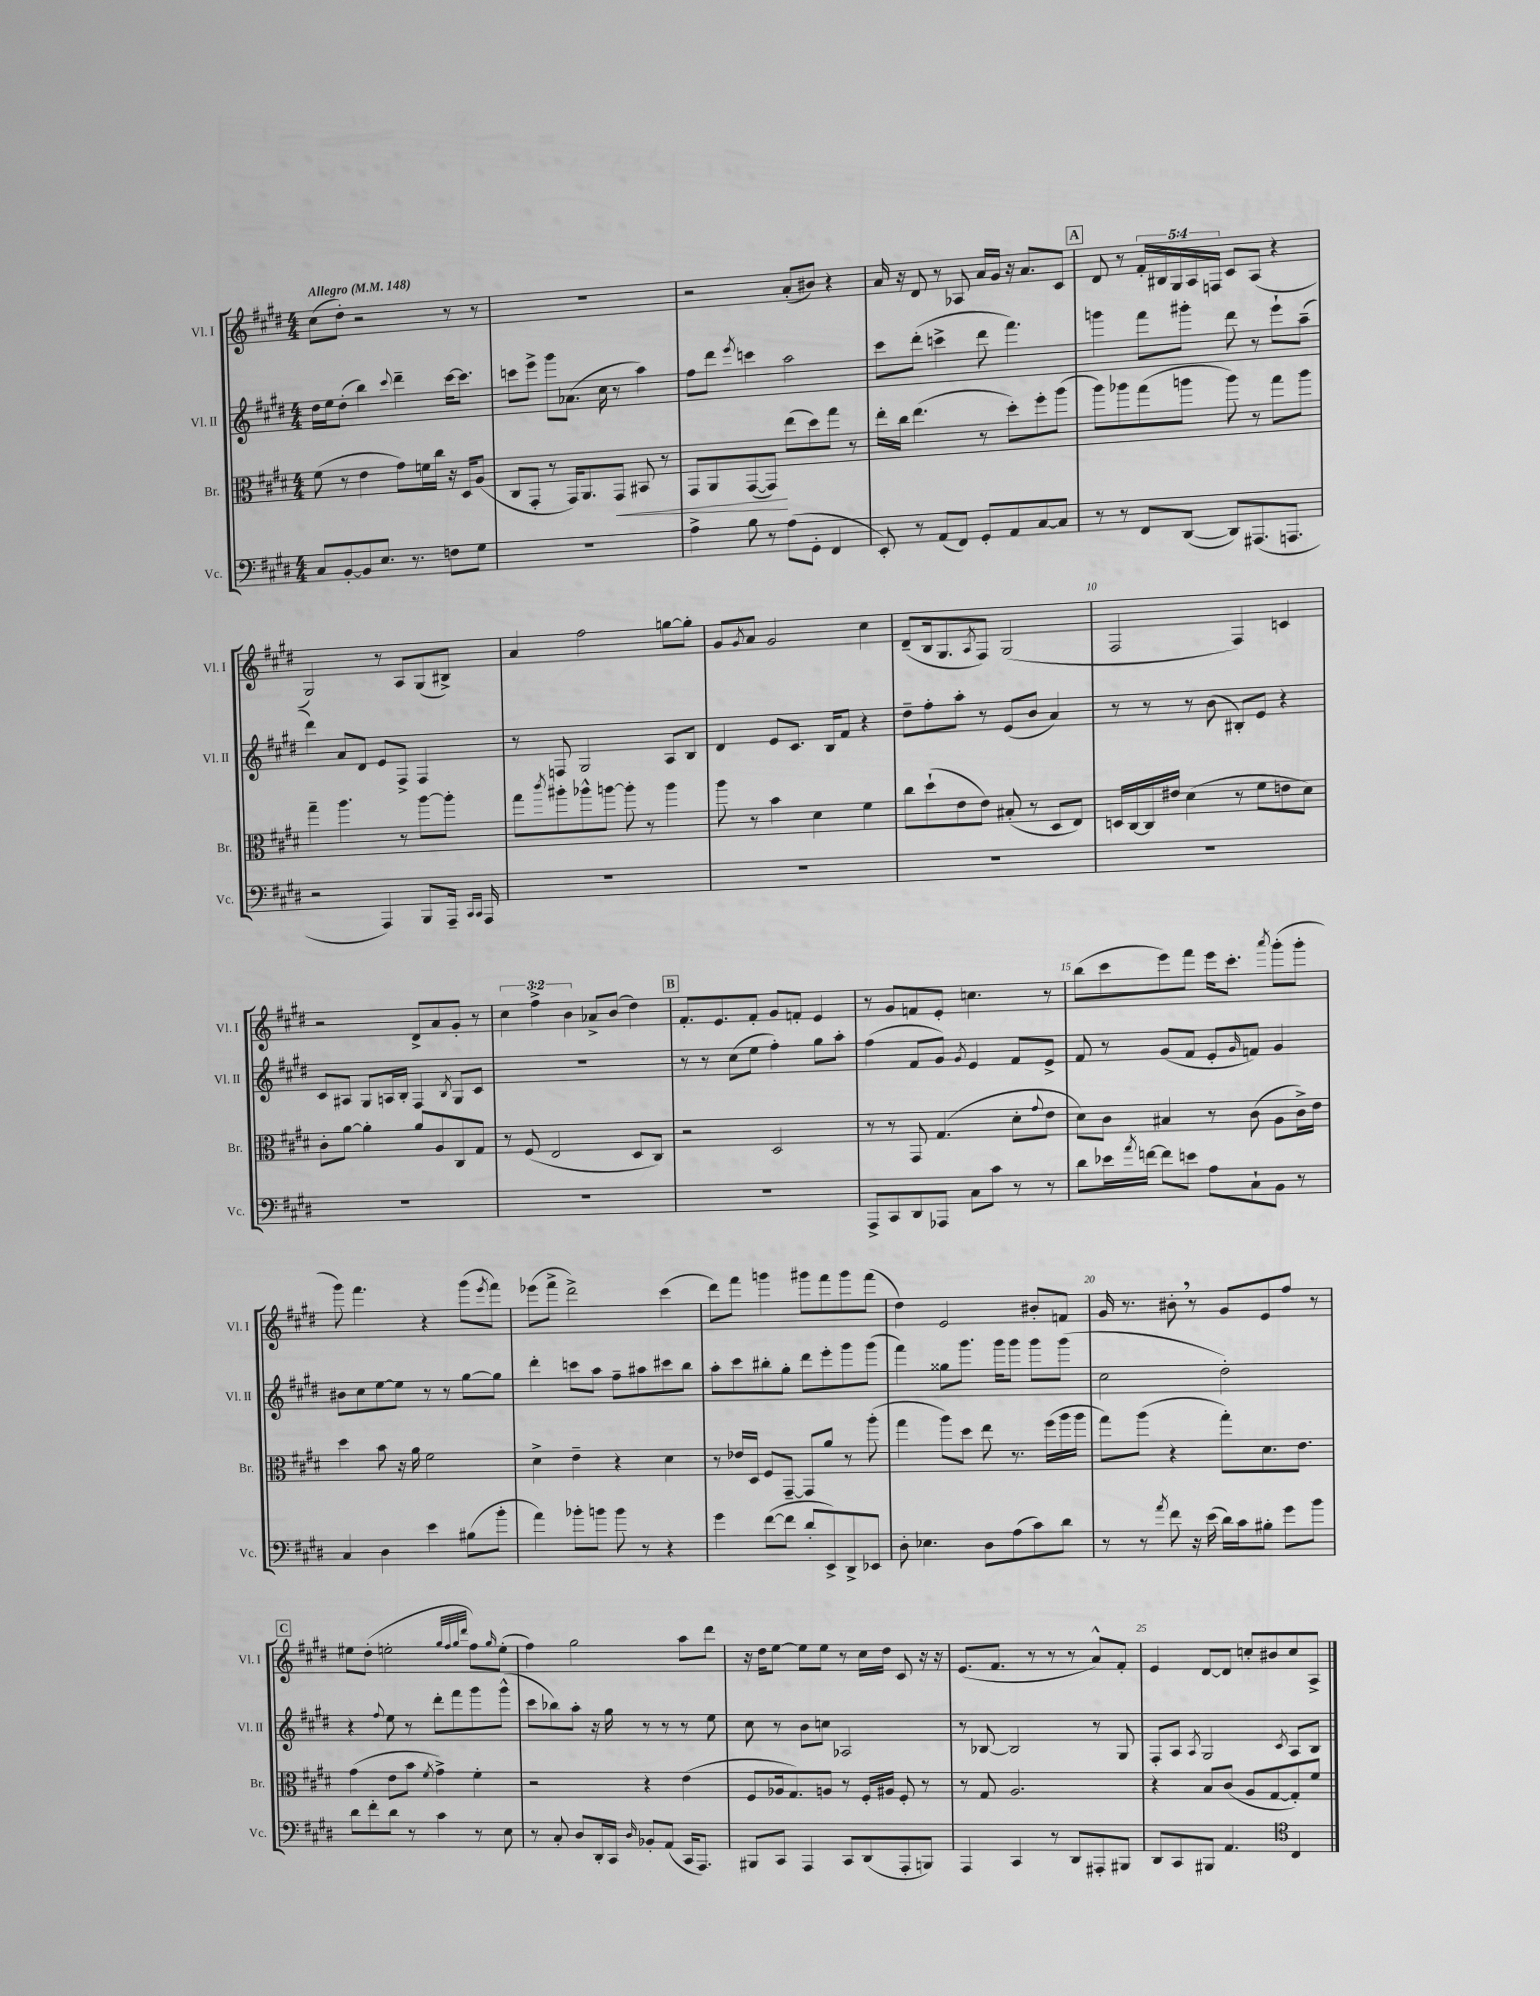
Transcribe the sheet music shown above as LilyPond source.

<<
\new StaffGroup <<
\new Staff = "s0" \with { instrumentName = "Vl. I" shortInstrumentName = "Vl. I" } {
    \clef treble \key e \major \numericTimeSignature \time 4/4 \override Staff.TupletNumber.text = #tuplet-number::calc-fraction-text \tempo "Allegro" 4 = 148
    cis''8( dis''8-.) r2 r8 r8 |
    R1 |
    r2 a'8-.( bis'8) r4 |
    a'16 r16 dis'8 r8 aes8 a'16 gis'16 r16 a'8. cis'8 |
    \mark \markup { \box "A" } dis'8 r8 \tuplet 5/4 { fis'16-. bis16 gis16 a16 f16 } cis'8 a8( r4 |
    gis2) r8 a8 gis8( bis8->) |
    a'4 fis''2 g''8~ g''8-. |
    gis'8 \acciaccatura { gis'8 } a'8 gis'2 cis''4 |
    dis'8--( b16 gis8. \acciaccatura { a8 } fis8) gis2( |
    fis2 fis4) c'4 |
    r2 dis'8-> a'8 gis'8-. r8 |
    \tuplet 3/2 { cis''4 fis''4-> b'4 } aes'8-> b'8( dis''4) |
    \mark \markup { \box "B" } fis'8.-. e'8. fis'8-. gis'8 f'8-. e'4 |
    r8 gis'8 f'8 e'8-. c''4. r8 |
    b''8( cis'''8 e'''8) fis'''8 e'''16 cis'''8.-. \acciaccatura { a'''8 } gis'''8-.( gis'''8-. |
    gis'''8) fis'''4. r4 gis'''8( \acciaccatura { e'''8 } fis'''8) |
    ees'''8( fis'''8-> dis'''2->) cis'''4( |
    dis'''8) fis'''8 g'''4 gis'''8 fis'''8 gis'''8 fis'''8( |
    dis''4) e'2 bis'8-. f'8 |
    gis'16 r8. bis'8-. \breathe r8 gis'8 e'8 fis''8 r8 |
    \mark \markup { \box "C" } eis''8 dis''8-.( e''2-. \grace { gis''32 fis''32 gis''32 dis'''32 } fis''8) \grace { gis''16 } e''8-.( |
    fis''4) gis''2 a''8 dis'''8 |
    r16 dis''16 e''8~ e''8 e''8 r8 cis''16 dis''16 cis'8 r16 r16 |
    e'8.( fis'8. r8 r8 r8 a'8-^) fis'8-. |
    e'4 dis'8~ dis'8 c''8-. bis'8 c''8 a8-> \bar "|." |
}
\new Staff = "s1" \with { instrumentName = "Vl. II" shortInstrumentName = "Vl. II" } {
    \clef treble \key e \major \numericTimeSignature \time 4/4
    dis''16 e''16 dis''8-.( b''4) \appoggiatura { cis'''8 } dis'''4-- cis'''16~ cis'''8. |
    c'''8 e'''8-> gis'''8 aes'8.( cis''16 r8 a''4) |
    fis''8 dis'''8 \acciaccatura { e'''8 } c'''4 a''2 |
    cis'''8 dis'''8-.( c'''4-> dis'''8 fis'''4.) |
    \mark \markup { \box "A" } g'''4 fis'''8 gis'''8-. dis'''8 r8 e'''8-! a''8--( |
    dis'''4) a'8 dis'8 e'8 fis8-> fis4 |
    r8 f8 gis2 a8 b8 |
    dis'4 e'8 cis'8. b16 fis'8 r4 |
    dis''8-- fis''8-. a''8-. r8 e'8( b'8 a'4) |
    r8 r8 r8 b'8( bis8-.) e'8 r4 |
    cis'8 ais8 gis8 a16 b16-. fis4 \acciaccatura { b8 } gis8 cis'8 |
    R1 |
    \mark \markup { \box "B" } r8 r8 cis''8( e''8 fis''4-.) gis''8 a''8-. |
    fis''4( fis'8 gis'8) \acciaccatura { gis'8 } e'4 fis'8 e'8-> |
    fis'8 r8 gis'8( fis'8 e'8-. \grace { gis'16 } f'8) gis'4 |
    bis'8 cis''8 e''8~ e''8 r8 r8 gis''8~ gis''8 |
    dis'''4-. c'''8 a''8 fis''8-- ais''8 cis'''8 b''8 |
    a''8-. cis'''8 bis''8-. gis''8-. dis'''8 e'''8-. gis'''8 gis'''8( |
    fis'''4) gisis''8 gis'''8. gis'''16 gis'''8 gis'''8 gis'''8( |
    cis''2 dis''2-.) |
    \mark \markup { \box "C" } r4 \appoggiatura { fis''8 } e''8 r8 dis'''8-. fis'''8 gis'''8 gis'''8-^( |
    cis'''8 bes''8) a''8-. r16 gis''16 r8 r8 r8 e''8 |
    cis''8 r8 b'8 c''8 aes2 |
    r8 bes8~ bes2 r8 gis8 |
    fis8-. a8 \acciaccatura { a8 } gis2 \acciaccatura { cis'8 } a8 b8 \bar "|." |
}
\new Staff = "s2" \with { instrumentName = "Br." shortInstrumentName = "Br." } {
    \clef alto \key e \major \numericTimeSignature \time 4/4
    fis'8( r8 e'4 gis'8) f'16 cis''16 r16 dis16 a8( |
    cis8 gis,8-. r8 gis,16) a,8. gis,8\< bis,8 r8 |
    gis,8 a,8 gis,8~( gis,8\!) e''8( dis''8) gis''8 r8 |
    e''16-. cis''16 e''4.( r8 dis''8-.) fis''8-. a''8( |
    \mark \markup { \box "A" } a''8) aes''8 gis''8( a''8 a''8) r8 gis''8 a''8 |
    gis''4-- a''4. r8 a''8~ a''8-. |
    gis''8 \acciaccatura { cis'''8 } ais''8-. aes''8-^ a''8~ a''8-. r8 a''4 |
    a''8 r8 b'4 dis'4 fis'4 |
    cis''8 dis''8-!( e'8 e'8) bis8-.( r8 dis8 e8) |
    d16 cis16~ cis16 eis'16 dis'4( r8 fis'8 e'8 dis'8) |
    cis'8-. a'8~ a'4-. a'8 a8 cis8 gis8 |
    r8 fis8( e2 dis8 cis8) |
    \mark \markup { \box "B" } r2 dis2 |
    r8 r8 gis,8 gis4.( dis'8-. \appoggiatura { gis'8 } e'8 |
    dis'8) cis'8 bis4 r8 cis'8( a8 cis'16->) e'16 |
    dis''4 b'8 r16 a'16 fis'2 |
    dis'4-> e'4-- r4 dis'4 |
    r8 ees'16 dis16 fis8 gis,8~-- gis,8 a'8 r8 a''8-.( |
    gis''4 a''8) dis''8 e''8 r8. fis''16( a''16 a''16 |
    gis''8) a''8( r4 gis''8-.) dis'8. e'8. |
    \mark \markup { \box "C" } gis'4( e'8 b'8 \acciaccatura { fis'8 } gis'4->) fis'4-. |
    r2 r4 e'4( |
    fis8 aes16 gis8.) a8 r8 fis16-. ais16 fis8-. r8 |
    r8 gis8 a2. |
    r4 b8 cis'8( a8 gis8~ gis8-.) fis'8 \bar "|." |
}
\new Staff = "s3" \with { instrumentName = "Vc." shortInstrumentName = "Vc." } {
    \clef bass \key e \major \numericTimeSignature \time 4/4
    cis8 b,8~-. b,8 e8. r8. f8 gis8 |
    R1 |
    a4-> b8 r8 a8( gis,8-. fis,4 |
    e,8-.) r8 a,8( fis,8) gis,8-. a,8 cis8~ cis8 |
    \mark \markup { \box "A" } r8 r8 fis,8 dis,8~( dis,8) ais,,8.( a,,8. |
    r2 a,,4) b,,8 a,,16-- \grace { cis,16 cis,16 } a,,16 |
    R1 |
    R1 |
    R1 |
    R1 |
    R1 |
    R1 |
    \mark \markup { \box "B" } R1 |
    a,,8-> cis,8 dis,8 aes,,8 cis8 cis'8 r8 r8 |
    dis'8 ees'16 \acciaccatura { a'8 } f'16~ f'8 e'8 a8 cis8-! b,8 r8 |
    cis4 dis4 e'4 bis8( b'8-. |
    a'4) bes'8-. b'8 b'8 r8 r4 |
    gis'4 fis'8~( fis'8 dis'8-. e,8->) dis,8-> ees,8 |
    dis8-. ees4. dis8 a8( cis'8) dis'8 |
    r8 r8 \acciaccatura { a'8 } fis'8 r16 e'16( dis'16) cis'16 bis8-. gis'8 b'8 |
    \mark \markup { \box "C" } dis'8 fis'8-. dis'8 r8 cis'4 r8 e8 |
    r8 cis8-. dis8 dis,16-. cis,16 \grace { dis16 } bes,8-. a,8( cis,16 a,,8.) |
    bis,,8 cis,8 a,,4 cis,8 dis,8( a,,8-. b,,8) |
    a,,4 cis,4 r8 dis,8 ais,,8-. bis,,8 |
    dis,8 cis,8 bis,,8 a,4. \clef tenor cis4 \bar "|." |
}
>>
>>
\layout { \context { \Score \override BarNumber.break-visibility = ##(#f #t #t) barNumberVisibility = #(every-nth-bar-number-visible 5) } }
